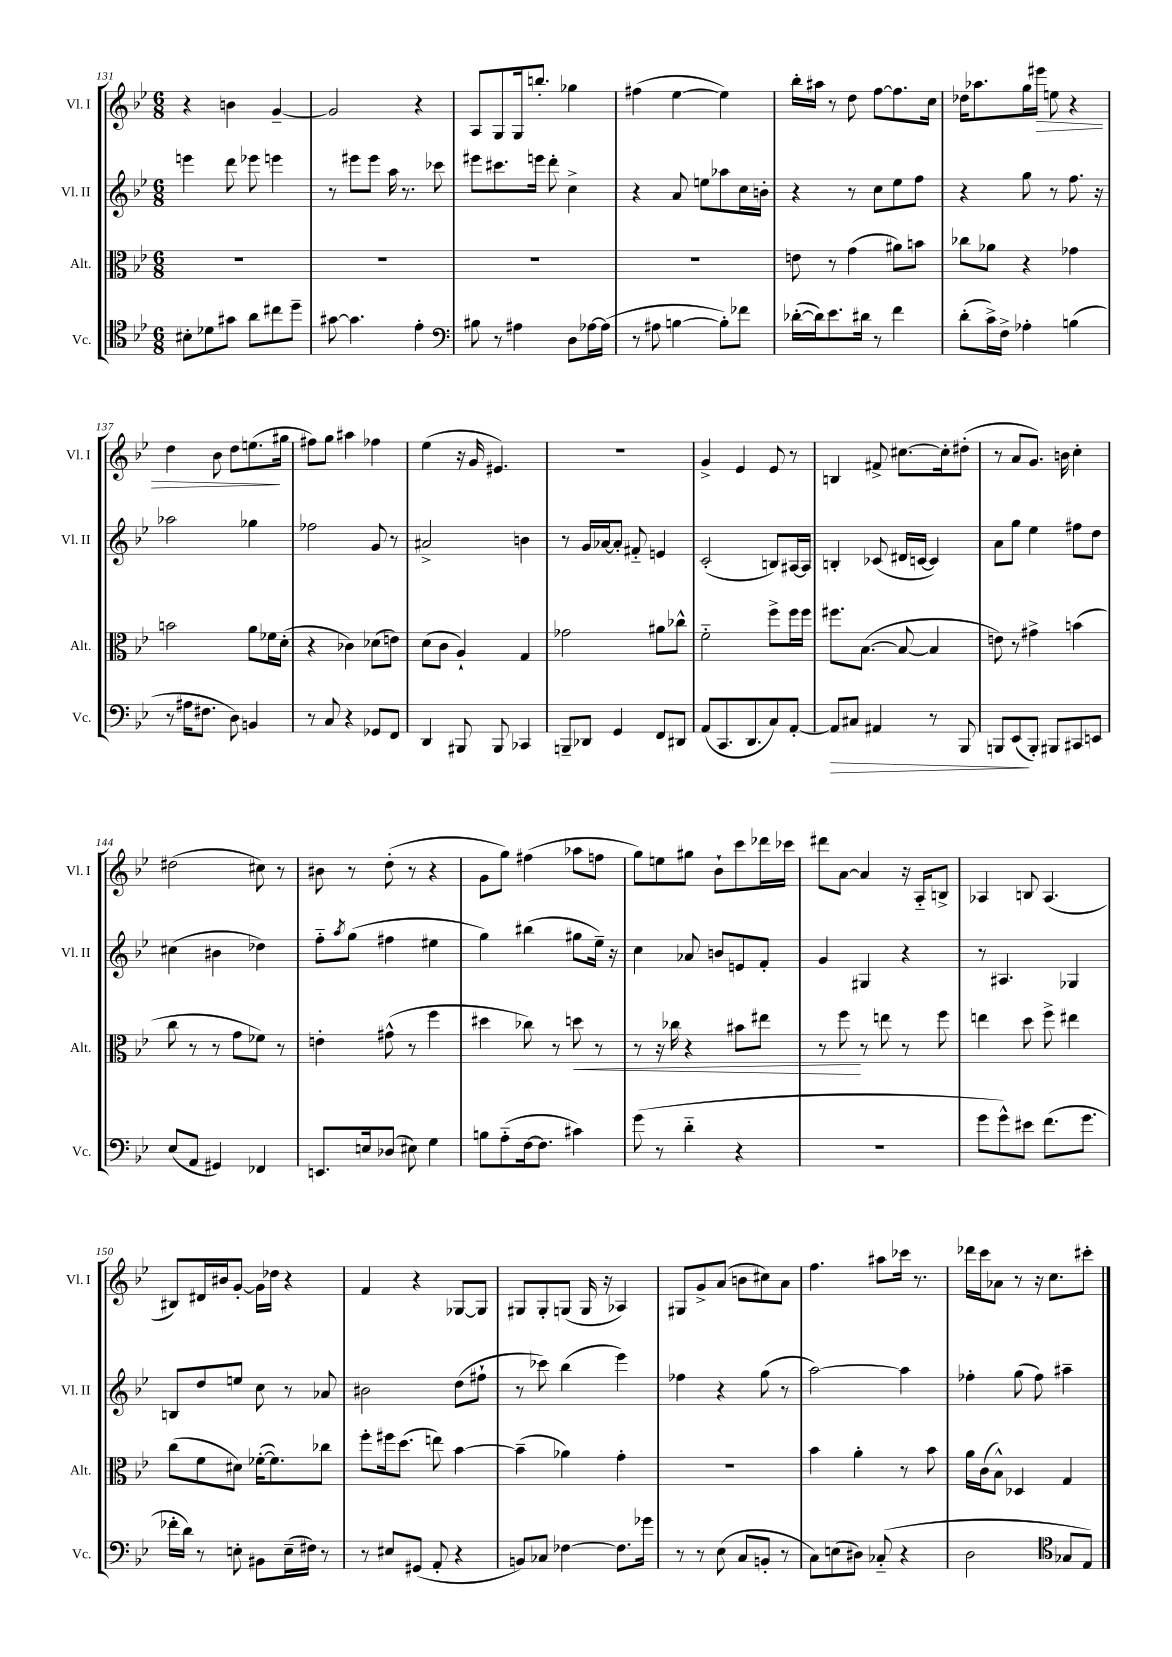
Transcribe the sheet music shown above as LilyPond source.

<<
\new StaffGroup <<
\new Staff = "s0" \with { instrumentName = "Vl. I" shortInstrumentName = "Vl. I" } {
    \clef treble \key bes \major \numericTimeSignature \time 6/8
    r4 b'4 g'4~-- |
    g'2 r4 |
    a8 g8 g16 b''8.-. ges''4 |
    fis''4( ees''4~ ees''4) |
    bes''16-. ais''16 r8 d''8 f''8~ f''8. c''16 |
    des''16 aes''8. g''16 eis'''16\> e''8 r4 |
    d''4 bes'8 d''8 e''8.\!( gis''16 |
    fis''8) g''8 ais''4 fes''4 |
    ees''4( r16 g'16 eis'4.) |
    R2. |
    g'4-> ees'4 ees'8 r8 |
    b4 fis'8-> cis''8.~ cis''16-. dis''8-.( |
    r8 a'8 g'8.) b'16 c''4-. |
    dis''2( cis''8) r8 |
    bis'8 r8 d''8-.( r8 r4 |
    g'8 g''8) fis''4( aes''8 f''8 |
    g''8) e''8 gis''8 bes'8-! c'''8 des'''16 ces'''16 |
    dis'''8 a'8~ a'4 r16 a16-_ b8-> |
    aes4 b8 aes4.( |
    bis8) dis'16 bis'16 g'8~-. g'16 des''16 r4 |
    f'4 r4 ges8~ ges8 |
    gis8 gis8-. g8( g16 r16 aes4) |
    gis8 g'8-> a'8( b'8 cis''8) a'8 |
    f''4. ais''8 ces'''16 r8. |
    des'''16 c'''16 aes'8 r8 r16 c''8. cis'''8-. \bar "|." |
}
\new Staff = "s1" \with { instrumentName = "Vl. II" shortInstrumentName = "Vl. II" } {
    \clef treble \key bes \major \numericTimeSignature \time 6/8
    e'''4 d'''8 ees'''8 e'''4 |
    r8 eis'''8 eis'''8 a''16 r8. ces'''8 |
    eis'''8 cis'''8. e'''16 d'''8-. c''4-> |
    r4 a'8 e''8 aes''8 c''16 b'16-. |
    r4 r8 c''8 ees''8 f''8 |
    r4 g''8 r8 f''8. r16 |
    aes''2 ges''4 |
    fes''2 g'8 r8 |
    ais'2-> b'4 |
    r8 g'16 aes'16~ aes'8-. fis'8-_ e'4 |
    c'2-.( b8) ais16~ ais16 |
    b4-. ces'8( dis'16 c'16~ c'4) |
    a'8 g''8 ees''4 fis''8 d''8 |
    cis''4( bis'4 des''4) |
    f''8-_ \acciaccatura { a''8 } g''8( fis''4 eis''4 |
    g''4) bis''4( gis''8 ees''16--) r16 |
    c''4 aes'8 b'8 e'8 f'8-. |
    g'4 gis4 r4 |
    r8 ais4. ges4 |
    b8 d''8 e''8 c''8 r8 aes'8 |
    bis'2 d''8( fis''8-! |
    r8 ces'''8) bes''4( ees'''4) |
    fes''4 r4 g''8( r8 |
    a''2~) a''4 |
    fes''4-. g''8( fes''8) ais''4-- \bar "|." |
}
\new Staff = "s2" \with { instrumentName = "Alt." shortInstrumentName = "Alt." } {
    \clef alto \key bes \major \numericTimeSignature \time 6/8
    R2. |
    R2. |
    R2. |
    R2. |
    e'8 r8 g'4( ais'8) b'8 |
    ces''8 aes'8 r4 ges'4 |
    b'2 a'8 fes'16 d'16-.( |
    r4 ces'4) des'8( e'8) |
    d'8( c'8 a4-!) g4 |
    ges'2 ais'8 ces''8-^ |
    f'2-_ f''8-> f''16 f''16 |
    fis''8. bes8.~( bes8~ bes4 |
    e'8) r8 gis'4-> b'4( |
    c''8 r8 r8 g'8 fes'8) r8 |
    e'4-. gis'8-^( r8 f''4 |
    dis''4 ces''8) r8 d''8\< r8 |
    r8 r16 ces''16 r4 bis'8 eis''8 |
    r8 f''8\! r8 e''8 r8 f''8 |
    e''4 d''8 f''8-> eis''4 |
    c''8( f'8 dis'8) fes'16~-.( fes'8.) ces''8 |
    f''8-. fis''16 d''8.( e''8) bes'4~ |
    bes'4--( aes'4) g'4-. |
    R2. |
    bes'4 a'4-. r8 bes'8 |
    a'16 c'16( bes8-^) des4 g4 \bar "|." |
}
\new Staff = "s3" \with { instrumentName = "Vc." shortInstrumentName = "Vc." } {
    \clef tenor \key bes \major \numericTimeSignature \time 6/8
    bis8-. des'8 gis'8 a'8 cis''8 d''8-- |
    gis'8~ gis'4. ees'4-. |
    \clef bass bis8 r8 ais4 d8 aes16~ aes16( |
    r8 ais8 b4~ b8-.) fes'8 |
    des'16~-.( des'16) ees'8. dis'16 r8 f'4 |
    d'8-.( c'16->) f16-> aes4-. b4( |
    r8 ais16 fis8. d8) b,4 |
    r8 c8 r4 ges,8 f,8 |
    d,4 bis,,8 bis,,8 ces,4 |
    b,,8-- des,8 g,4 f,8 dis,8 |
    a,8( c,8. d,8. c8) a,8~-. |
    a,8\> cis8 ais,4 r8 bes,,8 |
    b,,8 ees,8\!( b,,8-.) bis,,8 cis,8 e,8 |
    ees8( a,8 gis,4) fes,4 |
    e,8. e16 des8( eis8) g4 |
    b8 a8-_( f16~ f8. cis'4) |
    g'8( r8 d'4-_ r4 |
    R2. |
    g'8 g'8-^) eis'8 f'8.( g'8. |
    fes'16-. d'16) r8 e8-. bis,8 e16--( fis16) r8 |
    r8 eis8 gis,8( a,8-. r4 |
    b,8) ces8 fes4~ fes8. ges'16 |
    r8 r8 ees8( c8 b,8-. r8 |
    c8) e8( dis8) ces8-_( r4 |
    d2 \clef tenor ges8 ees8) \bar "|." |
}
>>
>>
\layout { \context { \Score currentBarNumber = #131 } }
